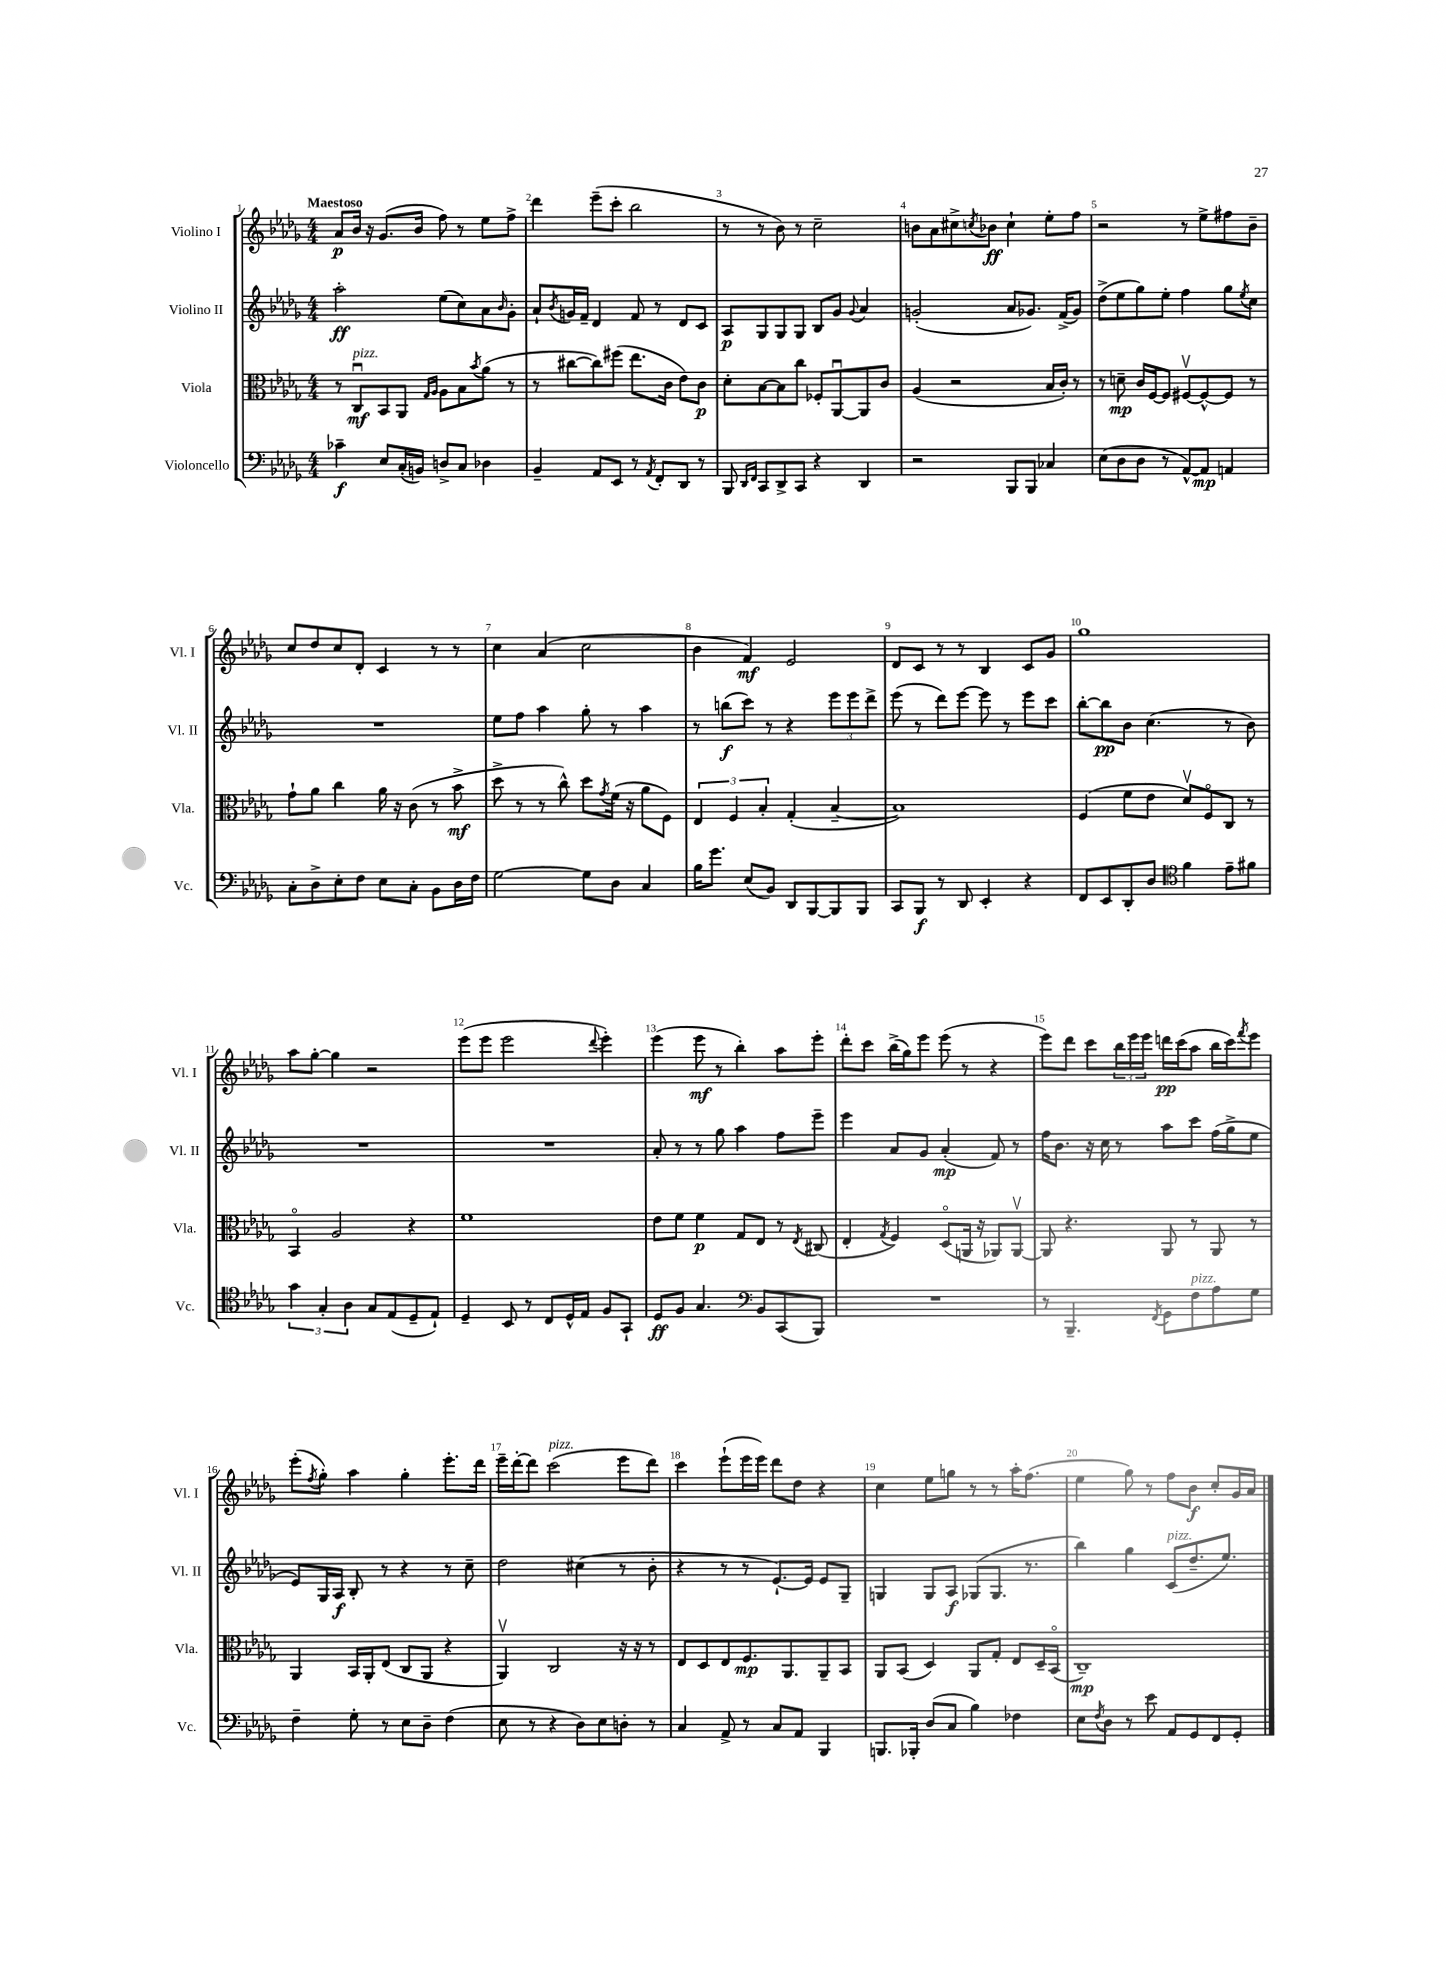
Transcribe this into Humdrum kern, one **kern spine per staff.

**kern	**dynam	**kern	**dynam	**kern	**dynam	**kern	**dynam
*part4	*part4	*part3	*part3	*part2	*part2	*part1	*part1
*staff4	*staff4	*staff3	*staff3	*staff2	*staff2	*staff1	*staff1
*I"Violoncello	*	*I"Viola	*	*I"Violino II	*	*I"Violino I	*
*I'Vc.	*	*I'Vla.	*	*I'Vl. II	*	*I'Vl. I	*
*clefF4	*	*clefC3	*	*clefG2	*	*clefG2	*
*k[b-e-a-d-g-]	*	*k[b-e-a-d-g-]	*	*k[b-e-a-d-g-]	*	*k[b-e-a-d-g-]	*
*M4/4	*	*M4/4	*	*M4/4	*	*M4/4	*
=1	=1	=1	=1	=1	=1	=1	=1
!	!	!	!	!	!	!LO:TX:a:B:t=Maestoso	!
4c-X~\	f	8r	.	2aa-'\	ff	8a-/L	p
!	!	!LO:TX:a:i:t=pizz.	!	!	!	!	!
.	.	8Cu/L	mf	.	.	16b-/Jk	.
.	.	.	.	.	.	16r	.
8E-/L	.	8BB-/	.	.	.	(8.g-/L	.
(16C'/L	.	8AA-/J	.	.	.	.	.
16BBn/JJ)	.	.	.	.	.	16b-/Jk	.
.	.	16qqG-/LL	.	.	.	.	.
.	.	16qqA-/JJ	.	.	.	.	.
8Dn^/L	.	8A-\L	.	(8ee-\L	.	8ff\)	.
8C/J	.	8B-\	.	8cc\)	.	8r	.
.	.	8qb-/	.	.	.	.	.
4D-X\	.	(8a-\J	.	8a-\	.	8ee-\L	.
.	.	.	.	16qqb-/	.	.	.
.	.	8r	.	8g-'\J	.	8ff^\J	.
=2	=2	=2	=2	=2	=2	=2	=2
4BB-~/	.	8r	.	8a-`/L	.	4ddd-\	.
.	.	.	.	8qb-/	.	.	.
.	.	[8cc#X\L	.	16gn/L	.	.	.
.	.	.	.	16f~/JJ	.	.	.
8AA-/L	.	8cc#\])	.	4d-/	.	(8eee-~\L	.
8EE-/J	.	(8ff#X\J	.	.	.	8ccc'\J	.
8r	.	8.ee-\L	.	8f/	.	2bb-\	.
8qAA-/	.	.	.	.	.	.	.
8FF'/L	.	.	.	8r	.	.	.
.	.	16c\Jk	.	.	.	.	.
8DD-/J	.	8e-\L)	.	8d-/L	.	.	.
8r	.	8c\J	p	8c/J	.	.	.
=3	=3	=3	=3	=3	=3	=3	=3
8BBB-/	.	8d-'\L	.	8A-/L	p	8r	.
16qqDD-/LL	.	.	.	.	.	.	.
16qqFF/JJ	.	.	.	.	.	.	.
8CC/L	.	[8B-\	.	8G-/	.	8r	.
8DD-^/	.	8B-\]	.	8G-/	.	8b-\)	.
8CC/J	.	8cc\J	.	8G-/J	.	8r	.
4r	.	8F-X'/L	.	8B-/L	.	2cc~\	.
.	.	[8AA-u/	.	8g-/J	.	.	.
.	.	.	.	8qqg-/	.	.	.
4DD-/	.	8AA-/]	.	4a-/	.	.	.
.	.	8c/J	.	.	.	.	.
=4	=4	=4	=4	=4	=4	=4	=4
2r	.	(4A-/	.	(2gn'/	.	8bn\L	.
.	.	.	.	.	.	8a-\	.
.	.	2r	.	.	.	8cc#X^\	.
.	.	.	.	.	.	8qccn/	.
.	.	.	.	.	.	8b-X\J	ff
8BBB-/L	.	.	.	8a-/L	.	4cc`\	.
8BBB-/J	.	.	.	8.g-X/J)	.	.	.
4C-X/	.	16B-/LL	.	.	.	8ee-'\L	.
.	.	16c'/JJ)	.	(16f^/KL	.	.	.
.	.	8r	.	8g-/J)	.	8ff\J	.
=5	=5	=5	=5	=5	=5	=5	=5
(8E-\L	.	8r	.	(8dd-^\L	.	2r	.
8D-\	.	8dn~\	mp	8ee-\	.	.	.
8D-\J	.	16c/LL	.	8gg-\)	.	.	.
.	.	[16F/J	.	.	.	.	.
8r	.	8F/J]	.	8ee-'\J	.	.	.
[8AA-^^/L)	.	[8F#Xv/L	.	4ff\	.	8r	.
8AA-/J]	mp	8F#^^/_	.	.	.	8ee-^\L	.
4AAn/	.	8F#/J]	.	8gg-\L	.	8ff#X\	.
.	.	.	.	8qee-/	.	.	.
.	.	8r	.	8cc\J	.	8b-~\J	.
!!LO:LB:g=z
=6	=6	=6	=6	=6	=6	=6	=6
8C'\L	.	8g-`\L	.	1r	.	8cc/L	.
8D-^\	.	8a-\J	.	.	.	8dd-/	.
8E-'\	.	4cc\	.	.	.	8cc/	.
8F\J	.	.	.	.	.	8d-'/J	.
8E-\L	.	16a-\	.	.	.	4c/	.
.	.	16r	.	.	.	.	.
8C'\J	.	(8c\	.	.	.	.	.
8BB-\L	.	8r	.	.	.	8r	.
16D-\L	.	8b-^\	mf	.	.	8r	.
16F\JJ	.	.	.	.	.	.	.
=7	=7	=7	=7	=7	=7	=7	=7
[2G-\	.	8dd-^\	.	8ee-\L	.	4cc\	.
.	.	8r	.	8ff\J	.	.	.
.	.	8r	.	4aa-\	.	(4a-/	.
.	.	8cc^^\)	.	.	.	.	.
8G-\L]	.	8dd-\L	.	8gg-'\	.	2cc\	.
.	.	8qg-/	.	.	.	.	.
8D-\J	.	(16f\Jk	.	8r	.	.	.
.	.	16r	.	.	.	.	.
4C/	.	8a-\L	.	4aa-\	.	.	.
.	.	8F\J)	.	.	.	.	.
=8	=8	=8	=8	=8	=8	=8	=8
16B-\KL	.	6E-/	.	8r	.	4b-\	.
8.g-\J	.	.	.	.	.	.	.
.	.	.	.	(8bbn\L	f	.	.
.	.	6F/	.	.	.	.	.
(8E-/L	.	.	.	8ccc\J)	.	4f/)	mf
.	.	6B-'/	.	.	.	.	.
8BB-/J)	.	.	.	8r	.	.	.
8DD-/L	.	(4G-'/	.	4r	.	2e-/	.
[8BBB-/	.	.	.	.	.	.	.
8BBB-/]	.	[4B-~/	.	12eee-\L	.	.	.
.	.	.	.	12eee-\	.	.	.
8BBB-/J	.	.	.	.	.	.	.
.	.	.	.	12ddd-^\J	.	.	.
=9	=9	=9	=9	=9	=9	=9	=9
8CC/L	.	1B-])	.	(8eee-\	.	8d-/L	.
8BBB-/J	f	.	.	8r	.	8c/J	.
8r	.	.	.	8ddd-\L)	.	8r	.
8DD-/	.	.	.	[8eee-\J	.	8r	.
4EE-'/	.	.	.	8eee-\]	.	4B-/	.
.	.	.	.	8r	.	.	.
4r	.	.	.	8eee-\L	.	8c/L	.
.	.	.	.	8ccc\J	.	8g-/J	.
=10	=10	=10	=10	=10	=10	=10	=10
8FF/L	.	(4F/	.	[8bb-'\L	.	1gg-	.
8EE-/	.	.	.	8bb-\]	pp	.	.
8DD-'/	.	8f\L	.	8b-\J	.	.	.
8D-/J	.	8e-\J	.	(4.cc\	.	.	.
*clefC4	*	*	*	*	*	*	*
4f\	.	8d-v/L)	.	.	.	.	.
.	.	8F/	.	.	.	.	.
8e-~\L	.	8C/J	.	8r	.	.	.
8f#X\J	.	8r	.	8b-\)	.	.	.
!!LO:LB:g=z
=11	=11	=11	=11	=11	=11	=11	=11
6g-\	.	4BB-/	.	1r	.	8aa-\L	.
.	.	.	.	.	.	[8gg-'\J	.
6G-'/	.	.	.	.	.	.	.
.	.	2A-/	.	.	.	4gg-\]	.
6A-\	.	.	.	.	.	.	.
8G-/L	.	.	.	.	.	2r	.
(8E-/	.	.	.	.	.	.	.
8D-~/	.	4r	.	.	.	.	.
8E-`/J)	.	.	.	.	.	.	.
=12	=12	=12	=12	=12	=12	=12	=12
4D-~/	.	1f	.	1r	.	(8eee-\L	.
.	.	.	.	.	.	8eee-\J	.
8BB-/	.	.	.	.	.	2eee-\	.
8r	.	.	.	.	.	.	.
8C/L	.	.	.	.	.	.	.
16D-^^/L	.	.	.	.	.	.	.
16E-/JJ	.	.	.	.	.	.	.
.	.	.	.	.	.	8qqddd-/	.
8F/L	.	.	.	.	.	4eee-'\)	.
8GG-`/J	.	.	.	.	.	.	.
=13	=13	=13	=13	=13	=13	=13	=13
8D-/L	ff	8e-\L	.	8a-'/	.	(4eee-\	.
8F/J	.	8f\J	.	8r	.	.	.
4.G-/	.	4f\	p	8r	.	8eee-\	mf
.	.	.	.	8gg-\	.	8r	.
.	.	8G-/L	.	4aa-\	.	4bb-'\)	.
*clefF4	*	*	*	*	*	*	*
8BB-/L	.	8E-/J	.	.	.	.	.
(8CC/	.	8r	.	8ff\L	.	8aa-\L	.
.	.	8qE-/	.	.	.	.	.
8BBB-/J)	.	(8C#X/	.	8eee-~\J	.	8eee-'\J	.
=14	=14	=14	=14	=14	=14	=14	=14
1r	.	4E-'/	.	4eee-\	.	8ddd-'\L	.
.	.	.	.	.	.	8ccc\J	.
.	.	8qG-/	.	.	.	.	.
.	.	4F/)	.	8a-/L	.	(16bb-^\LL	.
.	.	.	.	.	.	16gg-\J)	.
.	.	.	.	8g-/J	.	8eee-\J	.
.	.	(8D-/L	.	(4a-'/	mp	(8eee-\	.
.	.	16AAn/Jk	.	.	.	8r	.
.	.	16r	.	.	.	.	.
.	.	8AA-X/L)	.	8f/)	.	4r	.
.	.	[8AA-v/J	.	8r	.	.	.
=15	=15	=15	=15	=15	=15	=15	=15
8r	.	8AA-/]	.	16ff\KL	.	8eee-\L)	.
.	.	.	.	8.b-\J	.	.	.
4.BBB-~/	.	4.r	.	.	.	8ddd-\J	.
.	.	.	.	16r	.	8ccc\L	.
.	.	.	.	16cc\	.	.	.
.	.	.	.	8r	.	24bb-\L	.
.	.	.	.	.	.	24eee-\	.
.	.	.	.	.	.	24eee-\JJ	.
8qFF/	.	.	.	.	.	.	.
8GG-\L	.	8AA-/	.	8aa-\L	.	16dddn\LL	pp
.	.	.	.	.	.	(16ccc\J	.
!LO:TX:a:i:t=pizz.	!	!	!	!	!	!	!
8F\	.	8r	.	8ccc\J	.	8aa-\J	.
8A-\	.	8AA-/	.	(16ff\LL	.	16bb-\LL	.
.	.	.	.	16gg-^\J	.	16ccc\J)	.
.	.	.	.	.	.	8qfff/	.
8G-\J	.	8r	.	8ee-\J	.	8eee-\J	.
!!LO:LB:g=z
=16	=16	=16	=16	=16	=16	=16	=16
4F~\	.	4AA-/	.	8e-/L)	.	(8eee-'\L	.
.	.	.	.	.	.	8qff/	.
.	.	.	.	16G-/L	.	8gg-'\J)	.
.	.	.	.	16A-/JJ	f	.	.
8G-'\	.	16BB-/LL	.	8B-'/	.	4aa-\	.
.	.	16AA-'/J	.	.	.	.	.
8r	.	(8E-/J	.	8r	.	.	.
8E-\L	.	8C/L	.	4r	.	4gg-'\	.
8D-~\J	.	8AA-/J	.	.	.	.	.
(4F\	.	4r	.	8r	.	8.eee-'\L	.
.	.	.	.	8cc~\	.	.	.
.	.	.	.	.	.	16ddd-\Jk	.
=17	=17	=17	=17	=17	=17	=17	=17
8E-\	.	4AA-v/)	.	2dd-\	.	16eee-~\LL	.
.	.	.	.	.	.	[16ddd-'\J	.
8r	.	.	.	.	.	8ddd-\J]	.
!	!	!	!	!	!	!LO:TX:a:i:t=pizz.	!
4r	.	2C/	.	.	.	(2ccc\	.
8D-\L)	.	.	.	(4cc#X\	.	.	.
8E-\	.	.	.	.	.	.	.
8Dn'\J	.	16r	.	8r	.	8eee-\L	.
.	.	16r	.	.	.	.	.
8r	.	8r	.	8b-'\	.	8ddd-\J)	.
=18	=18	=18	=18	=18	=18	=18	=18
4C/	.	8E-/L	.	4r	.	4ccc\	.
.	.	8D-/	.	.	.	.	.
8AA-^/	.	8E-/	.	8r	.	(8eee-`\L	.
8r	.	8.F/	mp	8r	.	16eee-\L	.
.	.	.	.	.	.	16eee-\JJ)	.
8C/L	.	.	.	[8.e-`/L)	.	8ddd-\L	.
.	.	8.AA-/	.	.	.	.	.
8AA-/J	.	.	.	.	.	8dd-\J	.
.	.	.	.	16e-/Jk]	.	.	.
4BBB-/	.	8AA-~/	.	8e-/L	.	4r	.
.	.	8BB-/J	.	8G-~/J	.	.	.
=19	=19	=19	=19	=19	=19	=19	=19
8.BBBn/L	.	8AA-/L	.	4Gn/	.	4cc\	.
.	.	(8BB-/J	.	.	.	.	.
16BBB-X'/Jk	.	.	.	.	.	.	.
(8D-/L	.	4D-/)	.	8G/L	.	8ee-\L	.
8C/J	.	.	.	8A-/J	f	8ggn\J	.
4B-\)	.	8AA-/L	.	(8G-X/L	.	8r	.
.	.	8G-'/J	.	8.G-/J	.	8r	.
4F-X\	.	8E-/L	.	.	.	16aa-'\KL	.
.	.	.	.	8.r	.	(8.ff\J	.
.	.	16D-~/L	.	.	.	.	.
.	.	(16BB-/JJ	.	.	.	.	.
=20	=20	=20	=20	=20	=20	=20	=20
8E-\L	.	1C~)	mp	4bb-\)	.	4ee-\	.
8qF/	.	.	.	.	.	.	.
8D-\J	.	.	.	.	.	.	.
8r	.	.	.	4gg-\	.	8gg-\)	.
8e-\	.	.	.	.	.	8r	.
!	!	!	!	!LO:TX:a:i:t=pizz.	!	!	!
8AA-/L	.	.	.	(8c/L	.	8ff\L	.
8GG-/	.	.	.	8.dd-~/	.	8b-\J	f
8FF/	.	.	.	.	.	8cc'/L	.
.	.	.	.	8.ee-/J)	.	.	.
8GG-'/J	.	.	.	.	.	16g-/L	.
.	.	.	.	.	.	16a-/JJ	.
==	==	==	==	==	==	==	==
*-	*-	*-	*-	*-	*-	*-	*-
